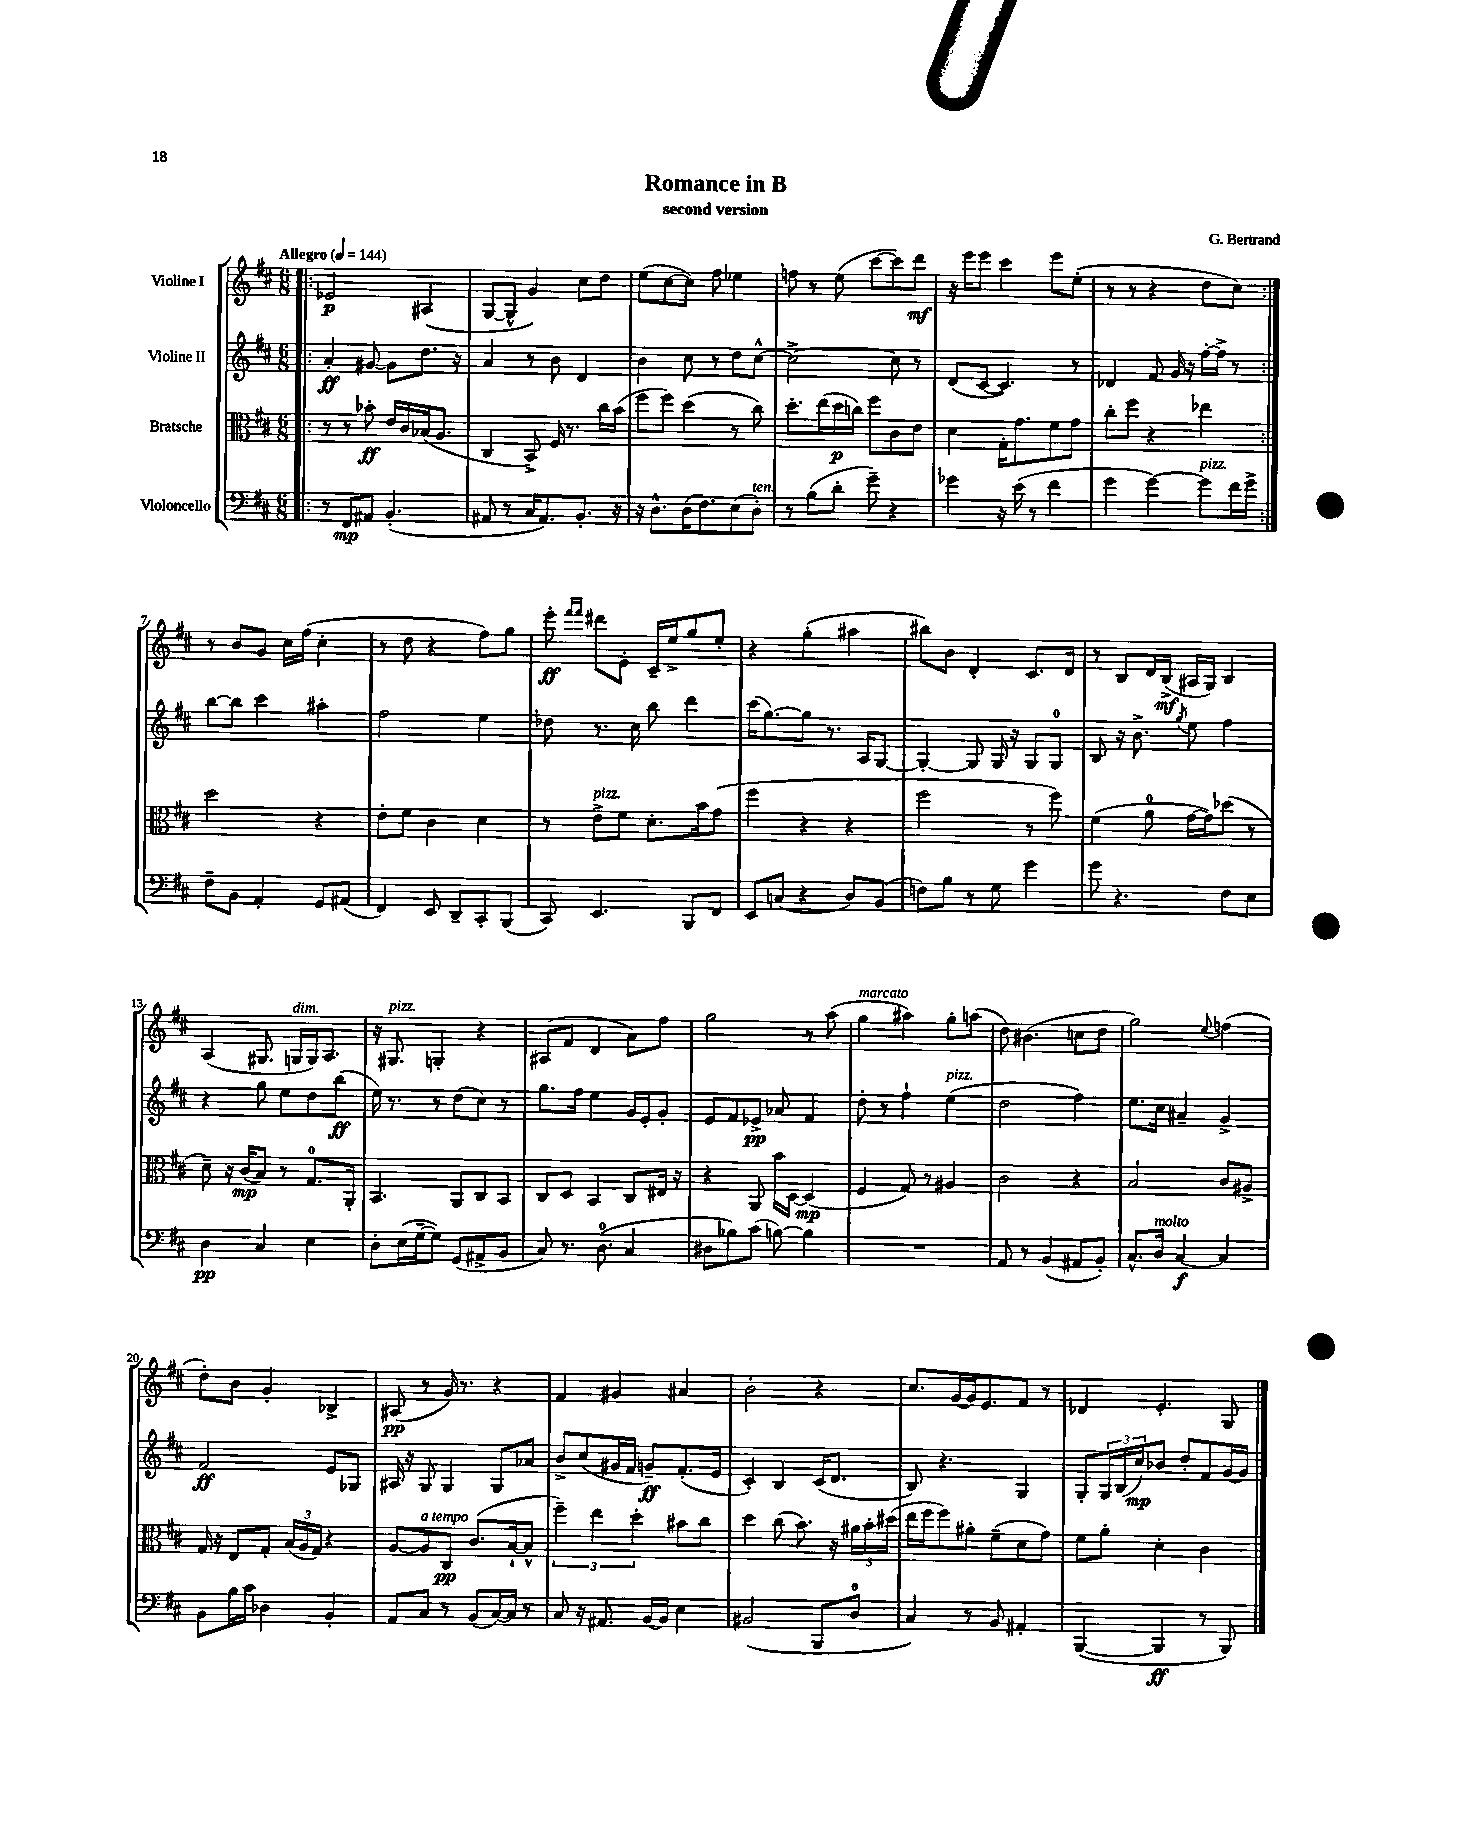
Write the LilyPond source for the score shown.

\header { title = "Romance in B" composer = "G. Bertrand" subtitle = "second version" }
<<
\new StaffGroup <<
\new Staff = "s0" \with { instrumentName = "Violine I" } {
    \clef treble \key d \major \numericTimeSignature \time 6/8 \tempo "Allegro" 4 = 144
    \repeat volta 2 { \bar ".|:" ees'2\p ais4( |
    g8~ g8-^ g'4) cis''8 d''8 |
    e''8( cis''8~ cis''8) fis''8 ees''4 |
    f''8 r8 e''8( cis'''8~ cis'''8) d'''8\mf |
    r16 e'''16 e'''8 cis'''4 e'''8 e''8-.( |
    r8 r8 r4 d''8 cis''8) | }
    r8 b'8 g'8 cis''16 fis''16( cis''4-. |
    r8 d''8 r4 fis''8) g''8 |
    e'''8-.\ff \grace { fis'''16 fis'''16 } dis'''8 e'8-. cis'16-- e''16-> g''8 e''8-. |
    r4 g''4-.( ais''4 |
    bis''8) b'8 d'4-. cis'8. d'16 |
    r8 b8 d'16 b16->\mf( ais16 g16) b4 |
    a4( gis8. g16^\markup { \italic "dim." } g16) a8. |
    r16 gis8.^\markup { \italic "pizz." } g4-. r4 |
    ais8( fis'8 d'4 a'8) fis''8 |
    g''2 r8 a''8( |
    g''4^\markup { \italic "marcato" } ais''4) g''8-. a''8( |
    d''8) bis'4.( c''8 d''8 |
    g''2) \appoggiatura { e''8 } f''4( |
    d''8-.) b'8 g'4-. bes4-> |
    ais8\pp( r8 g'16) r8. r4 |
    fis'4 gis'4 ais'4 |
    b'2-. r4 |
    cis''8. g'16~ g'16 e'8. fis'8 r8 |
    des'4 e'4.-. g8 \bar "|." |
}
\new Staff = "s1" \with { instrumentName = "Violine II" } {
    \clef treble \key d \major \numericTimeSignature \time 6/8
    \repeat volta 2 { \bar ".|:" a'4-.\ff gis'8~ gis'8 d''8. r16 |
    a'4 r8 b'8 d'4 |
    b'4 cis''8 r8 d''8 cis''8~-^ |
    cis''2~-> cis''8 r8 |
    d'8( cis'8~ cis'4.) r8 |
    des'4 fis'8 g'16 r16 fis''16~-. fis''16-> r8 | }
    b''8~ b''8 cis'''4 ais''4-. |
    fis''2 e''4 |
    des''8 r8. cis''16 b''8 d'''4 |
    cis'''16( g''8.~) g''8 r8. a16 g8~ |
    g4~-. g8 g16 r16 g8 g8-0 |
    b8 r16 b'8.-> \acciaccatura { g''8 } e''8 fis''4 |
    r4 g''8 e''8 d''8 b''8\ff( |
    e''16) r8. r8 d''8( cis''8) r8 |
    g''8. fis''16 e''4 g'16 e'16-. g'8-. |
    e'8 fis'8 ees'8->\pp aes'8 fis'4 |
    d''8-. r8 fis''4-! e''4^\markup { \italic "pizz." }( |
    d''2 fis''4) |
    e''8. cis''16 ais'4-- g'4-> |
    fis'2\ff e'8 ges8 |
    ais16 r16 g8 g4 g8 aes'8 |
    b'8-> cis''8( gis'16 fis'16 g'8--\ff) fis'8.-.( e'16 |
    cis'4-.) b4 cis'16( d'8. |
    b8) r4. g4 |
    g8-. \tuplet 3/2 { g16 b16( cis''16\mp) } bes'8 d''8-. fis'8 g'16~ g'16 \bar "|." |
}
\new Staff = "s2" \with { instrumentName = "Bratsche" } {
    \clef alto \key d \major \numericTimeSignature \time 6/8
    \repeat volta 2 { \bar ".|:" r8 r8 bes'8-.\ff e'16 cis'16 bes16( a8. |
    cis4 b,8->) fis16 r8. cis''16 b'16( |
    fis''8 fis''8) d''4( r8 cis''8) |
    d''8.-. e''16( d''16\p c''16) fis''8 cis'8 e'8 |
    d'4 g16-. g'8. fis'8 g'8 |
    cis''8-. fis''8 r4 ees''4 | }
    d''2 r4 |
    e'8-. fis'8 cis'4 d'4 |
    r8 e'8->^\markup { \italic "pizz." } fis'8 d'8.-. b'16 g'8( |
    fis''4 r4 r4 |
    fis''2 r8 fis''8) |
    fis'4( a'8-0 g'16~ g'16) des''8( r8 |
    d'8--) r16 cis'16\mp( b8) r8 g8.-0 a,16-. |
    b,4. a,8 cis8 b,8 |
    cis8 d8 b,4 cis8 eis16 r16 |
    r4 a,8 b'16 d16~ d4\mp( |
    fis4 g8) r8 ais4 |
    cis'2 r4 |
    b2 cis'8 ais8-> |
    g16 r16 e8 g8-. \tuplet 3/2 { b16( a16 g16) } r4 |
    a8~ a8^\markup { \italic "a tempo" } cis8\pp cis'8.( b16~-! b8-^ |
    \tuplet 3/2 { fis''4--) e''4 d''4-. } bis'8 cis''8 |
    d''4 cis''8( b'8.) r16 \tuplet 3/2 { ais'16 b'16-. dis''16( } |
    e''16 fis''16 fis''8) ais'8-. fis'8--( d'8 g'8) |
    fis'8 a'8-. d'4-. cis'4 \bar "|." |
}
\new Staff = "s3" \with { instrumentName = "Violoncello" } {
    \clef bass \key d \major \numericTimeSignature \time 6/8
    \repeat volta 2 { \bar ".|:" r8 fis,8\mp ais,8 b,4.-.( |
    ais,8 r8 cis16 ais,8.) b,8.-. r16 |
    r16 d8.-^ d16( fis8.) e8( d8-.^\markup { \italic "ten." }) |
    r8 b8( d'8-. g'8--) r4 |
    ges'4 r16 e'16( r8 fis'4 |
    g'4 g'4~) g'8^\markup { \italic "pizz." } fis'16 g'16-> | }
    fis8-- b,8 a,4-. g,8 ais,8( |
    fis,4) e,8 d,8-- cis,8-. b,,8( |
    cis,8) e,4. b,,8 fis,8 |
    e,8 c8( r4 d8) b,8( |
    f8) b8 r8 g8 g'4 |
    g'8 r4. fis8 e8 |
    d4\pp cis4 e4 |
    d8-. e16( g16~-- g8) g,8( ais,8-> b,8 |
    cis8) r8. d8.-0( cis4 |
    dis8 bes8) cis'8( b8~) b4 |
    R2. |
    a,8 r8 b,4( ais,8 b,8-.) |
    cis8.-^ d16^\markup { \italic "molto" } cis4~\f cis4 |
    b,8 b16 cis'16 des4 b,4-. |
    a,8 cis8 r8 b,8( cis16~) cis16 r8 |
    cis8 r16 ais,8. b,16~ b,16 e4 |
    bis,2( b,,8 d8-0 |
    cis4) r8 b,8 ais,4-. |
    b,,4~( b,,4\ff r8 b,,8) \bar "|." |
}
>>
>>
